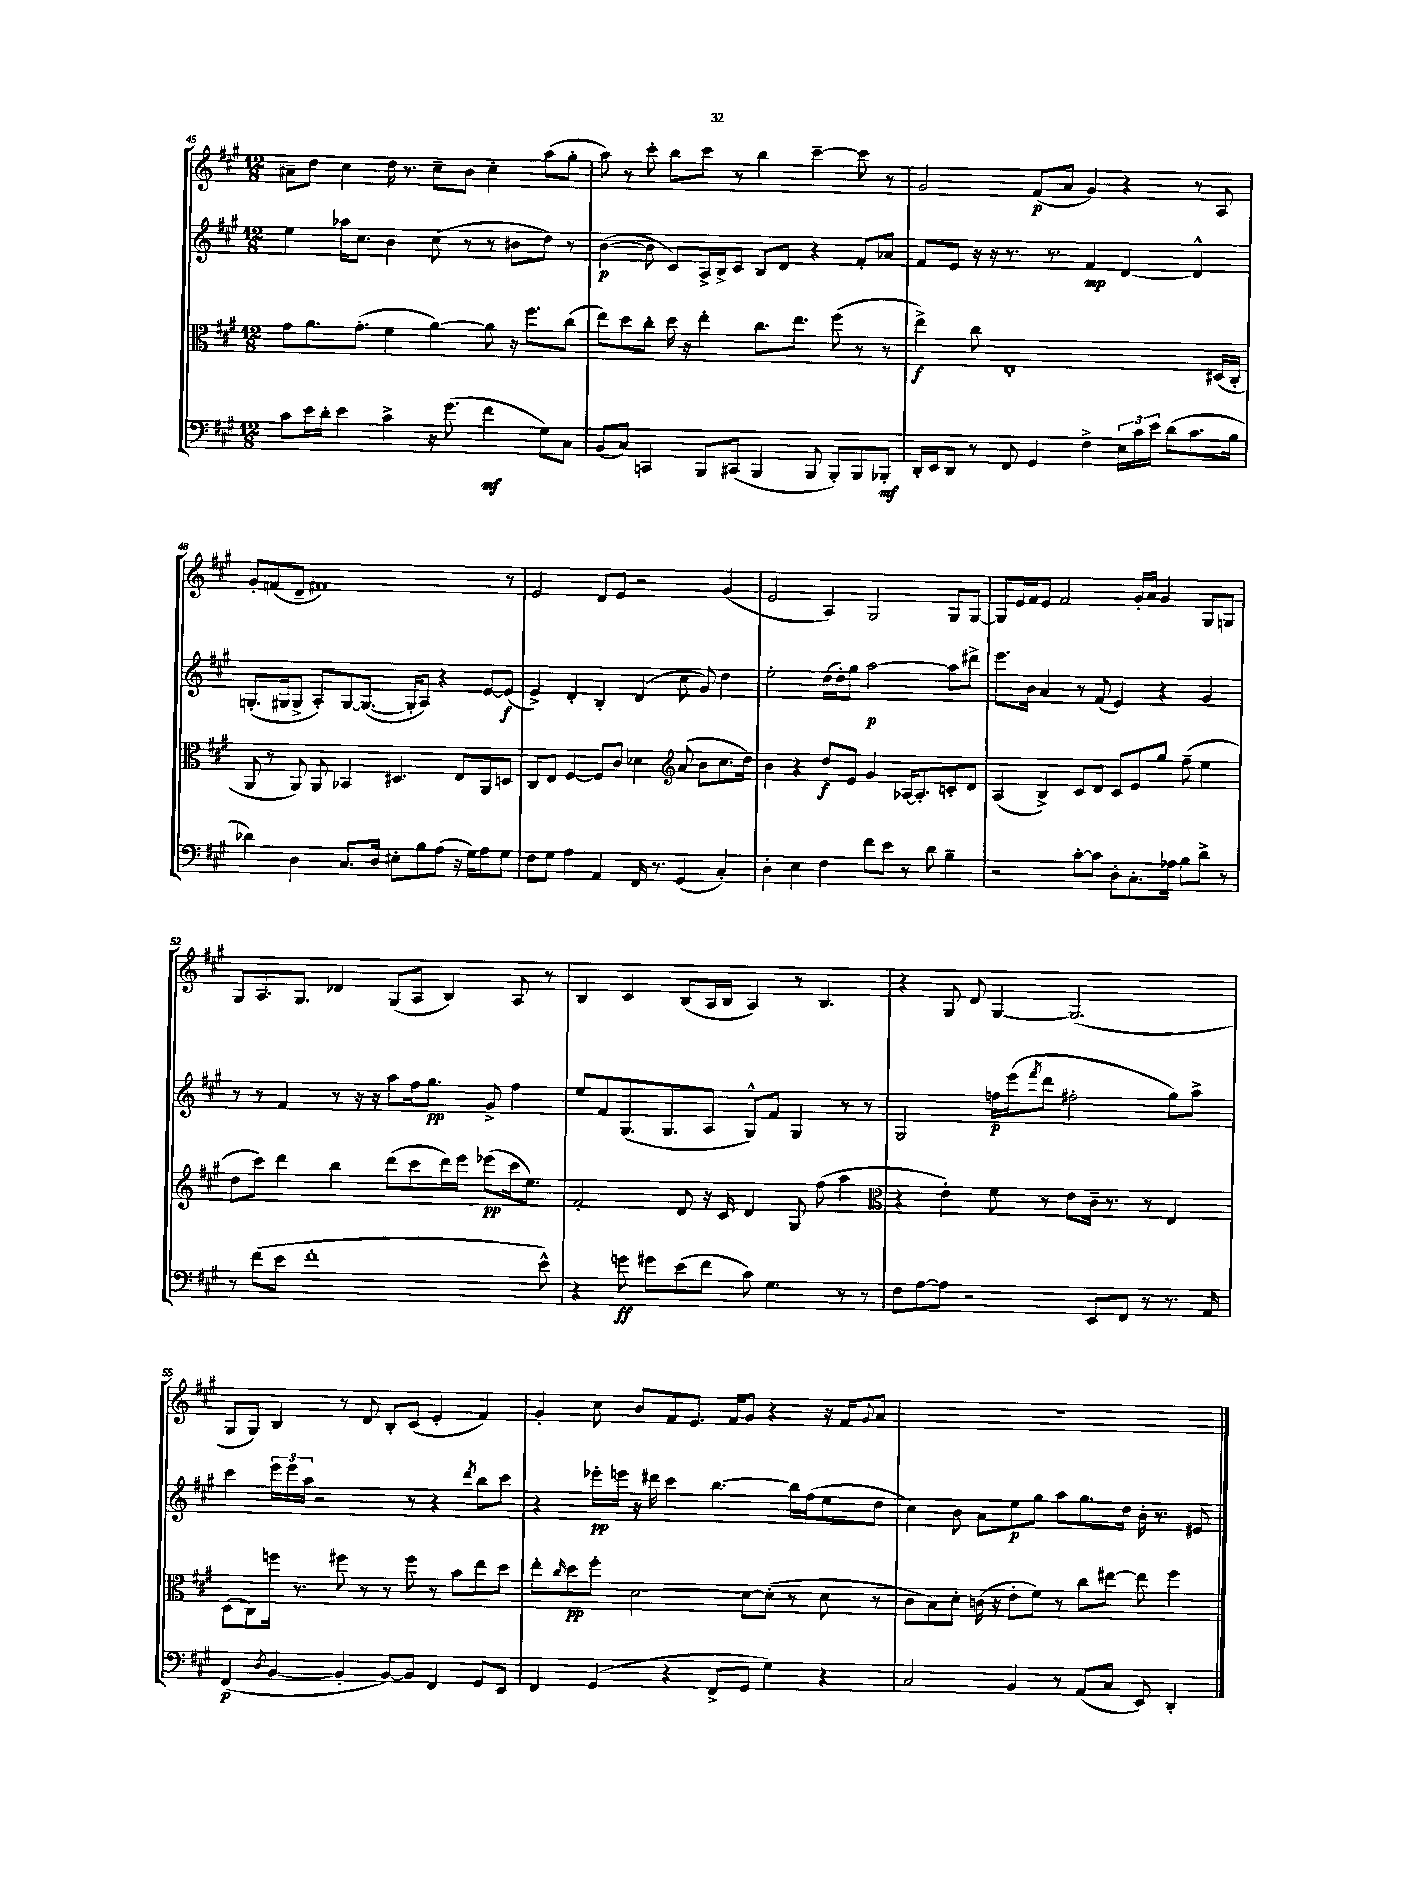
<<
\new StaffGroup <<
\new Staff = "s0" {
    \clef treble \key a \major \numericTimeSignature \time 12/8
    ais'8-- d''8 cis''4 d''16 r8. cis''8-- b'8 cis''4-. a''8( gis''8-. |
    a''8) r8 cis'''8-. b''8 cis'''8 r8 b''4 cis'''4~-- cis'''8 r8 |
    gis'2 fis'8\p( a'8 gis'4) r4 r8 a8 |
    gis'8-. f'8( d'8-- fis'1) r8 |
    e'2 d'8 e'8 r2 gis'4( |
    e'2 a4) gis2 gis8 gis8~ |
    gis8 e'16 fis'16 e'8 fis'2 gis'16-. a'16 gis'4 gis8 g8 |
    gis8 a8. gis8. des'4 gis8( a8 b4) a8 r8 |
    b4 cis'4 b8( a16 b16 a4) r8 b4. |
    r4 gis8 d'8 gis4~ gis2.( |
    gis8 gis8) b4 r8 d'8 b8-. cis'8( e'4-. fis'4) |
    gis'4-. cis''8 b'8 fis'8 e'8. fis'16 gis'8 r4 r16 fis'16 \appoggiatura { gis'8 } a'8 |
    R1. \bar "|." |
}
\new Staff = "s1" {
    \clef treble \key a \major \numericTimeSignature \time 12/8
    e''4 aes''16 cis''8. b'4 cis''8( r8 r8 bis'8 d''8) r8 |
    b'4~\p( b'8 cis'8) a16-> b16-> cis'8 b8 d'8 r4 fis'8-. aes'8 |
    fis'8 e'8 r16 r16 r8. r8. fis'4\mp d'4~ d'4-^ |
    g8.-.( gis16 gis8-> a8-.) gis8~ gis8.~( gis16-. a8) r4 e'8~ e'8\f( |
    e'4->) d'4-. b4-. d'4( cis''8 gis'8) d''4 |
    e''2-. d''16( d''16-.) gis''8 a''2~\p a''8 dis'''8-> |
    e'''8. b'16 a'4 r8 fis'8( e'4) r4 gis'4 |
    r8 r8 fis'4 r8 r16 r16 a''8 fis''16 gis''8.\pp gis'8-> fis''4 |
    e''8 fis'8 gis8.( gis8. a8 gis8-^) fis'8 gis4 r8 r8 |
    gis2 f''16\p e'''16( \acciaccatura { fis'''8 } d'''8 fis''2-. gis''8) a''8-> |
    cis'''4 \tuplet 3/2 { e'''16 e'''16 a''16 } r2 r8 r4 \acciaccatura { d'''8 } b''8 cis'''8 |
    r4 ees'''16-.\pp e'''16 r16 dis'''16 cis'''4 b''4.~ b''16 fis''16( e''8 d''8 |
    cis''4) b'8 a'8 e''8\p gis''8 a''8 gis''8. d''16 b'16-. r8. eis'8 \bar "|." |
}
\new Staff = "s2" {
    \clef alto \key a \major \numericTimeSignature \time 12/8
    gis'8 a'8. gis'8.-.( fis'4 a'4~) a'8 r16 fis''8. cis''8( |
    e''8) d''8 cis''8-. d''16 r16 e''4-. cis''8. e''8. fis''8( r8 r8 |
    e''4->\f) cis''8 e1-. dis16( cis16-. |
    a,8 r8 a,8) a,8 bes,4 dis4. e8 a,8 d8 |
    cis8 e8 fis4~ fis8 cis'8 des'4 \clef treble a'8( b'8 cis''8. d''16) |
    b'4 r4 d''8\f e'8 gis'4 aes16~ aes8.-. c'8-. d'8 |
    a4( b4->) cis'8 d'8 cis'8 e'8 gis''8 fis''8--( e''4 |
    d''8 cis'''8) d'''4 b''4 d'''8( cis'''8 d'''16) e'''16 ees'''8\pp( cis'''16 e''8.) |
    fis'2-. d'8 r16 cis'16 d'4 gis8 fis''8( a''4 |
    \clef alto r4 e'4-.) fis'8 r8 e'8 cis'16-- r8. r8 e4 |
    d8( cis8) f''16 r8. fis''8 r8 r8 fis''8 r8 b'8 e''8 d''8 |
    e''8-. \grace { cis''16 } d''8\pp fis''8-. d'2~ d'8~ d'8-.( r8 d'8 r8 |
    cis'8 b8) d'8-. c'16( r16 e'8-. fis'8) r8 cis''8 eis''8~ eis''8 fis''4 \bar "|." |
}
\new Staff = "s3" {
    \clef bass \key a \major \numericTimeSignature \time 12/8
    cis'8 e'16 d'16-. e'4 cis'4-> r16 gis'8.( fis'4\mf gis8) cis8 |
    b,8( cis8) c,4 b,,8 cis,8( b,,4 b,,8 b,,8-.) b,,8 bes,,8-.\mf |
    d,16-. e,16 d,8 r8 fis,8 gis,4 fis4-> \tuplet 3/2 { e16 cis'16 e'16 } d'8( cis'8. b16 |
    des'4) d4 cis8. d16 eis8-. b8 a8( r16 gis16) a8 gis8 |
    fis8 gis8 a4 a,4 fis,16 r8. gis,4( cis4-.) |
    d4-. e4 fis4 fis'8 e'8 r8 d'8 b4-- |
    r2 cis'8~-. cis'8 d8-. cis8.-. aes16 b8 d'8-> r8 |
    r8 fis'8( e'8 fis'1-. e'8-^) |
    r4 g'8\ff gis'8 e'8( fis'8 cis'8) gis4. r8 r8 |
    fis8 a8~ a8 r2 e,8 fis,8 r8 r8. a,16 |
    fis,4\p( \acciaccatura { d8 } b,4~ b,4-. b,8~) b,8 fis,4 gis,8 e,8 |
    fis,4 gis,4( r4 fis,8-> gis,8 gis4) r4 |
    cis2 b,4 r8 a,8( cis8 e,8) d,4-. \bar "|." |
}
>>
>>
\layout { \context { \Score currentBarNumber = #45 } }
